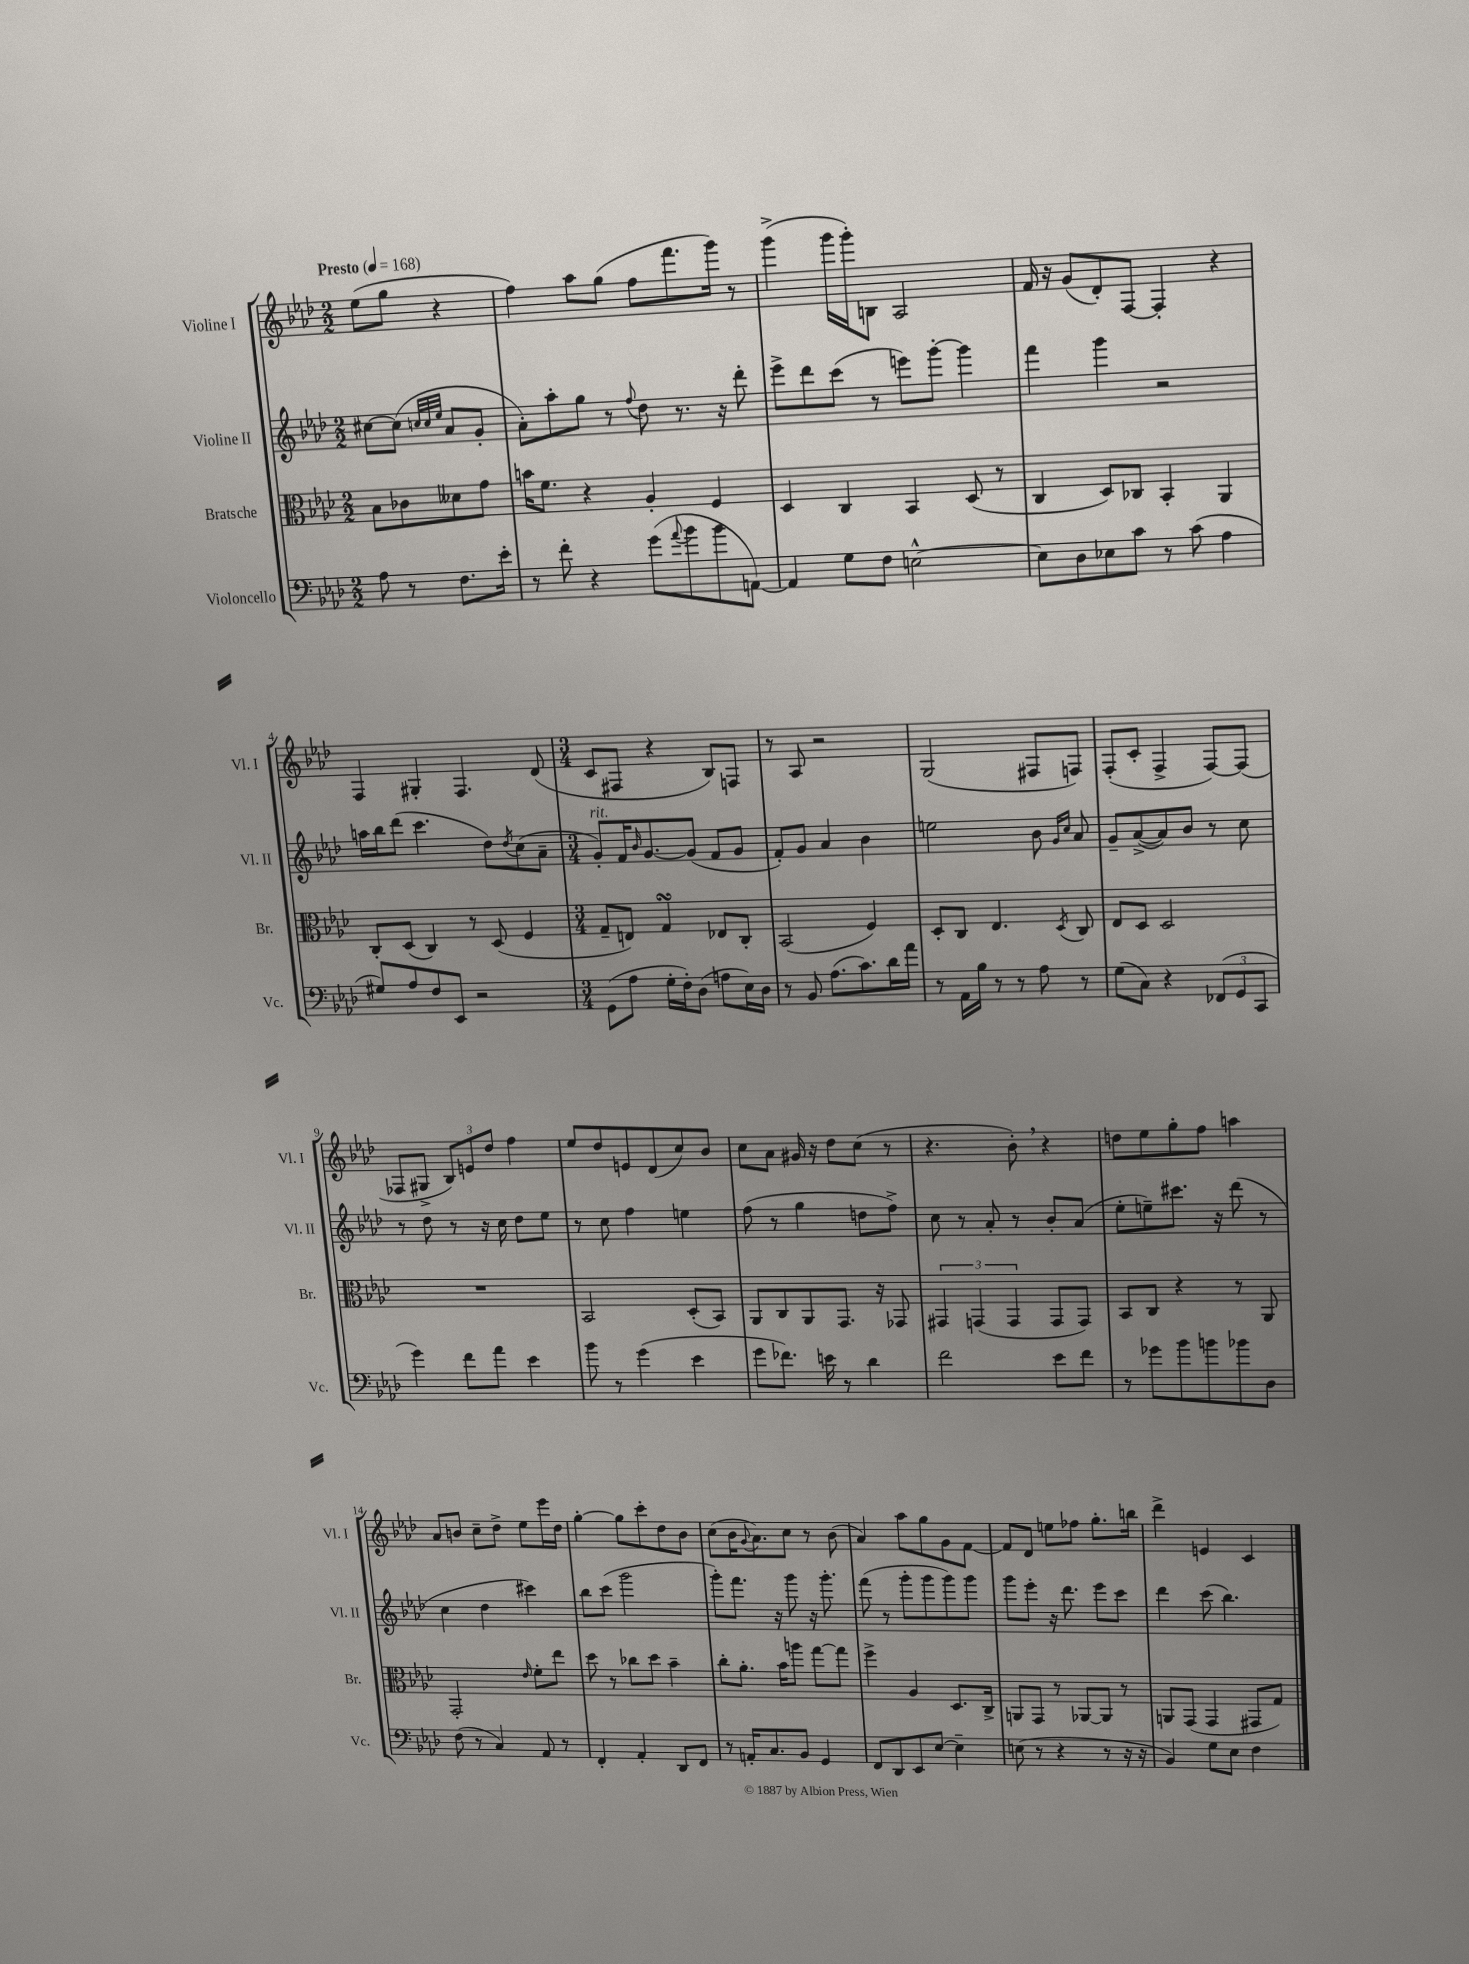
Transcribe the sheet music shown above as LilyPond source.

<<
\new StaffGroup <<
\new Staff = "s0" \with { instrumentName = "Violine I" shortInstrumentName = "Vl. I" } {
    \clef treble \key aes \major \numericTimeSignature \time 2/2 \partial 2 \tempo "Presto" 4 = 168
    ees''8( g''8 r4 |
    f''4) aes''8 g''8( f''8 f'''8. g'''16) r8 |
    g'''4->( g'''16 g'''16-.) b8 aes2 |
    f'16 r16 g'8( des'8-.) f8~ f4-. r4 |
    f4 gis4-. f4. des'8( |
    \numericTimeSignature \time 3/4 c'8 fis8 r4 bes8) f8 |
    r8 aes8 r2 |
    g2( fis8 f8) |
    f8-.( c'8-. f4-> f8~) f8( |
    fes8 gis8-> \tuplet 3/2 { bes8) e'8 des''8 } f''4 |
    ees''8 des''8 e'8 des'8( c''8) bes'8 |
    c''8 aes'8 gis'16 r16 des''8 c''8( r8 |
    r4. bes'8-.) \breathe r4 |
    d''8 ees''8 g''8-. f''8 a''4 |
    aes'8 b'8 c''8-- des''8-> ees''8 ees'''16 des''16 |
    g''4~-. g''8 c'''8-. des''8 bes'8 |
    c''8( bes'16 \appoggiatura { g'8 } aes'8.) c''8 r8 bes'8( |
    aes'4) aes''8 g''8 g'8 f'8~ |
    f'8 des'8 e''8 fes''8 g''8.-. b''16 |
    des'''4-> e'4 c'4 \bar "|." |
}
\new Staff = "s1" \with { instrumentName = "Violine II" shortInstrumentName = "Vl. II" } {
    \clef treble \key aes \major \numericTimeSignature \time 2/2 \partial 2
    cis''8~ cis''8( \grace { c''32 c''32 ees''32 } aes'8 g'8-. |
    aes'8-.) aes''8-. g''8 r8 \appoggiatura { f''8 } des''8 r8. r16 des'''8-. |
    ees'''8-> des'''8 c'''8( r8 e'''8) g'''8~-. g'''4 |
    f'''4 g'''4 r2 |
    a''16 bes''16 des'''8( c'''4. des''8) \acciaccatura { des''8 } c''8( aes'8-- |
    \numericTimeSignature \time 3/4 g'8-.^\markup { \italic "rit." }) f'16 \grace { bes'16 } g'8.~ g'8( f'8 g'8 |
    f'8-.) g'8 aes'4 bes'4 |
    e''2 bes'8 \grace { g'16 c''16 } aes'8 |
    g'8-- aes'8~->( aes'8) bes'8 r8 c''8 |
    r8 des''8 r8 r16 c''16 des''8 ees''8 |
    r8 c''8 f''4 e''4 |
    f''8( r8 g''4 d''8 f''8->) |
    c''8 r8 aes'8-. r8 bes'8-. aes'8( |
    ees''8-. e''8--) cis'''8. r16 des'''8( r8 |
    c''4 des''4 cis'''4) |
    bes''8 c'''8( g'''2 |
    g'''8-.) f'''8. r16 g'''8 r16 g'''8.-. |
    f'''8( r8 g'''8-. g'''8 g'''8) g'''8 |
    g'''8 ees'''8-. r16 des'''8. ees'''8 c'''8 |
    des'''4 c'''8( bes''4.) \bar "|." |
}
\new Staff = "s2" \with { instrumentName = "Bratsche" shortInstrumentName = "Br." } {
    \clef alto \key aes \major \numericTimeSignature \time 2/2 \partial 2
    bes8 ces'8 deses'8 g'8 |
    b'16 f'8. r4 aes4-. f4 |
    des4 c4 bes,4 des8( r8 |
    c4 des8) ces8 bes,4-. aes,4 |
    c8-. des8( c4) r8 des8( f4 |
    \numericTimeSignature \time 3/4 g8-- e8) g4\turn ees8 c8-. |
    bes,2( f4) |
    des8-. c8 ees4. \acciaccatura { des8 } c8 |
    ees8 des8 des2 |
    R2. |
    bes,2 des8-.( bes,8) |
    aes,8 c8 aes,8 g,8. r16 ges,8 |
    \tuplet 3/2 { gis,4 g,4( g,4 } g,8 g,8) |
    bes,8 c8 r4 r8 aes,8 |
    g,2-. \grace { ees'16 } f'8-. ees''8 |
    des''8 r8 ces''8 des''8 bes'4-- |
    c''8-. aes'8.-. bes'16 a''8 g''8~ g''8 |
    f''4-> aes4 des8. c16-> |
    a,8 g,8 r8 aes,8~ aes,8 r8 |
    a,8 g,8( g,4 gis,8 g8) \bar "|." |
}
\new Staff = "s3" \with { instrumentName = "Violoncello" shortInstrumentName = "Vc." } {
    \clef bass \key aes \major \numericTimeSignature \time 2/2 \partial 2
    aes8 r8 f8. ees'16-. |
    r8 f'8-. r4 g'8( \appoggiatura { aes'8 } bes'8 bes'8 a,8~) |
    a,4 g8 f8 e2~-^ |
    e8 des8 ees8 c'8 r8 c'8( aes4 |
    gis8) aes8 f8 ees,8 r2 |
    \numericTimeSignature \time 3/4 g,8( aes8 g16-. f16-.) des8( a8 ees16) des16 |
    r8 bes,8 aes8.( c'8.) des'16 aes'16 |
    r8 aes,16 bes16 r8 r8 aes8 r8 |
    g8( c8) r4 \tuplet 3/2 { fes,8( g,8 c,8 } |
    g'4) f'8 aes'8 ees'4 |
    bes'8 r8 g'4( ees'4 |
    g'8 fes'8.) e'16 r8 des'4 |
    f'2 ees'8 f'8 |
    r8 ges'8 bes'8 b'8 bes'8 des8 |
    f8( r8 c4) aes,8 r8 |
    f,4-. aes,4-. des,8 f,8 |
    r8 a,16-. c8. bes,8 g,4 |
    f,8 des,8 ees,8 ees8~ ees4-- |
    e8( r8 r4 r8 r16 r16 |
    bes,4) g8 ees8 f4 \bar "|." |
}
>>
>>
